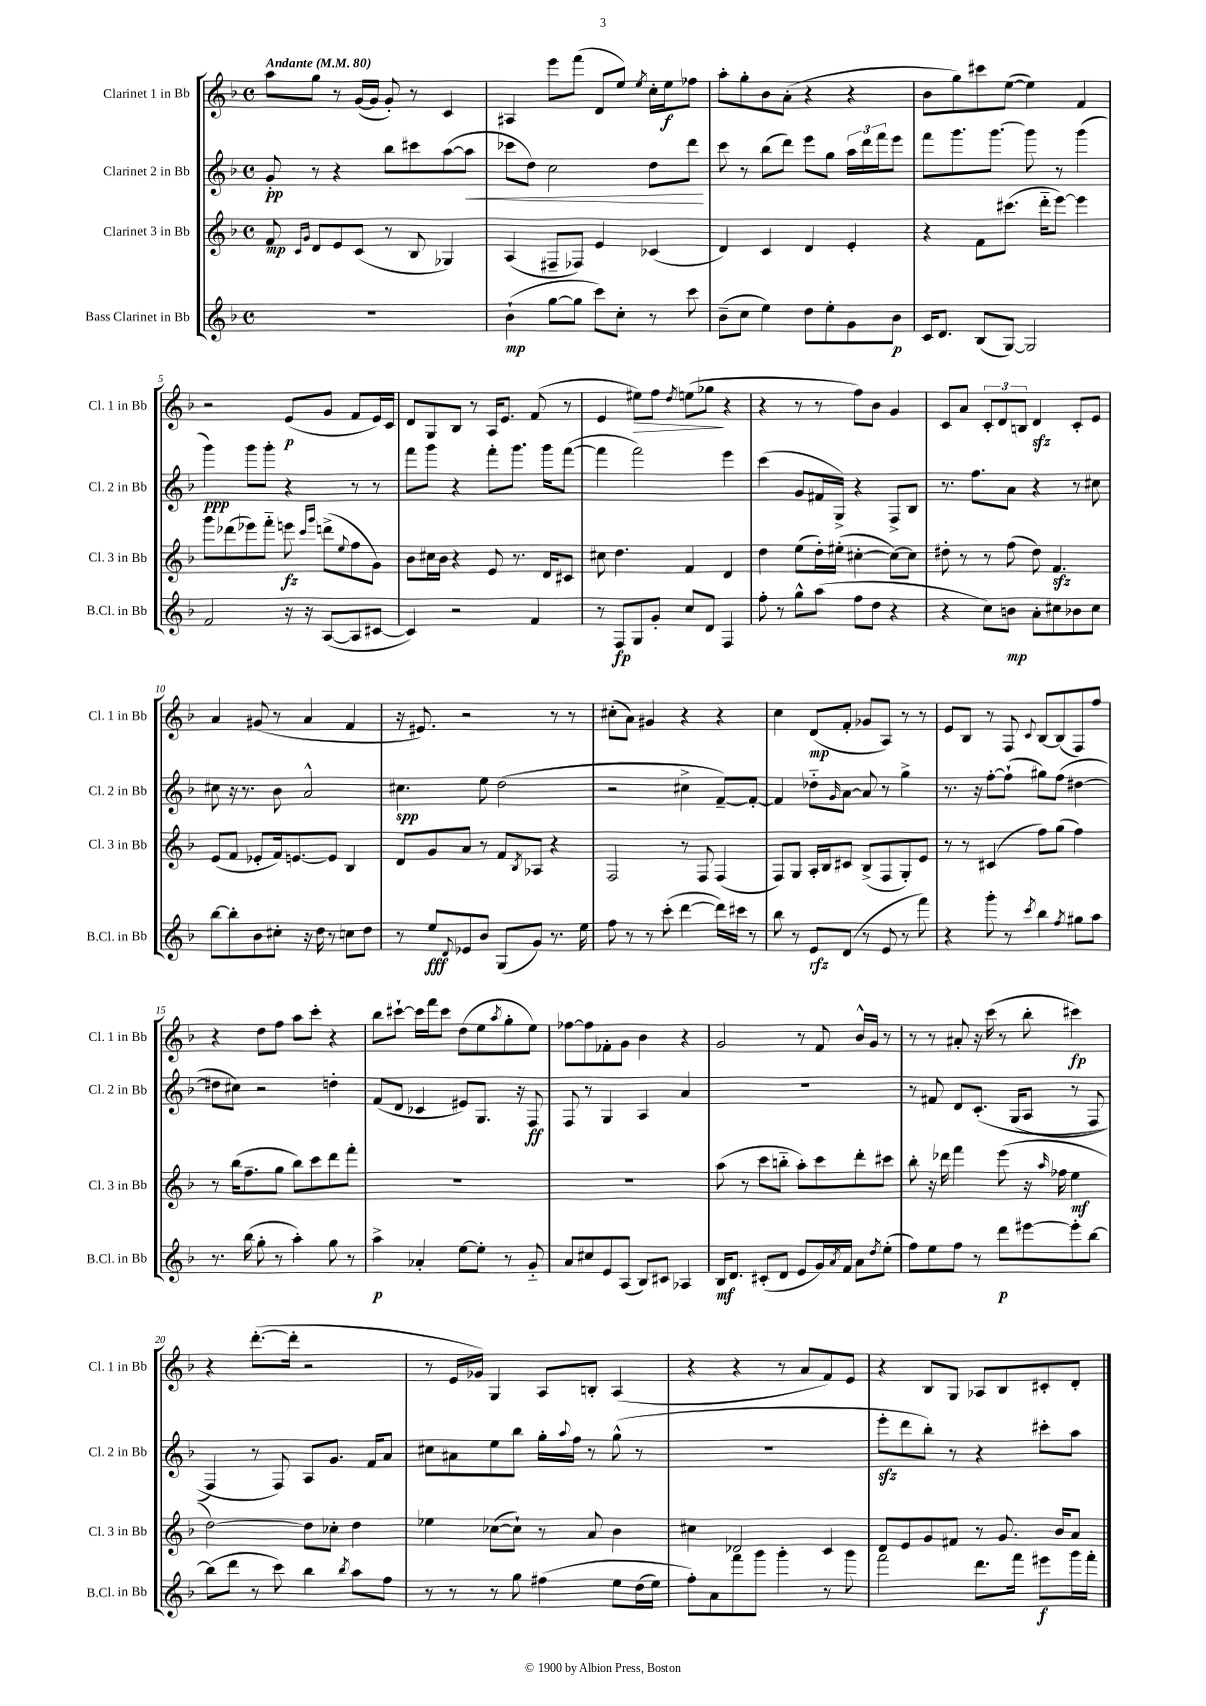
<<
\new StaffGroup <<
\new Staff = "s0" \with { instrumentName = "Clarinet 1 in Bb" shortInstrumentName = "Cl. 1 in Bb" } {
    \clef treble \key f \major \defaultTimeSignature \time 4/4 \tempo "Andante" 4 = 80
    a''8 g''8 r8 g'16~( g'16 g'8-.) r8 c'4 |
    ais4 e'''8 f'''8( d'8 e''8) \acciaccatura { e''8 } c''16-. e''16\f fes''8 |
    a''8-. g''8-. bes'8 a'8-.( r4 r4 |
    bes'8 g''8) cis'''8 e''8~( e''4) f'4 |
    r2 e'8\p( g'8 f'8 e'16) c'16 |
    d'8 g8 bes8 r8 a16 e'8. f'8( r8 |
    e'4 eis''8\>) f''8 \acciaccatura { d''8 } e''8( ges''8\! r4 |
    r4 r8 r8 f''8) bes'8 g'4 |
    c'8 a'8 \tuplet 3/2 { c'8-. d'8 b8 } d'4\sfz c'8-. e'8 |
    a'4 gis'8( r8 a'4 f'4 |
    r16 eis'8.) r2 r8 r8 |
    cis''8-.( a'8) gis'4 r4 r4 |
    c''4 d'8\mp( f'8-. ges'8 a8) r8 r8 |
    e'8 bes8 r8 f8 \appoggiatura { c'8 } bes8~ bes8( f8) f''8 |
    r4 d''8 f''8 a''8 c'''8-. r4 |
    bes''8 cis'''8~-! cis'''16 f'''16 cis'''8 d''8( e''8 \acciaccatura { a''8 } g''8-. e''8) |
    fes''8~ fes''8 fes'8-. g'8 bes'4 r4 |
    g'2 r8 f'8 bes'16-^ g'16 r8 |
    r8 r8 ais'8-. r16 c'''16( r8 bes''8-. cis'''4\fp) |
    r4 d'''8.~-.( d'''16-. r2 |
    r8 e'16 ges'16) g4 a8 b8-. a4( |
    r4 r4 r8 a'8 f'8) e'8 |
    r4 bes8 g8 aes8 bes8 cis'8-. d'8-. \bar "|." |
}
\new Staff = "s1" \with { instrumentName = "Clarinet 2 in Bb" shortInstrumentName = "Cl. 2 in Bb" } {
    \clef treble \key f \major \defaultTimeSignature \time 4/4
    g'8-.\pp r8 r4 bes''8 cis'''8 a''8~( a''8\< |
    ces'''8 d''8) c''2 d''8 d'''8\! |
    c'''8 r8 bes''8( d'''8) e'''8 g''8 \tuplet 3/2 { a''16 d'''16 f'''16 } e'''8 |
    f'''8 g'''8. g'''8.~ g'''8 r8 g'''4( |
    g'''4\ppp) g'''8 g'''8-. r4 r8 r8 |
    f'''8 g'''8 r4 f'''8-. g'''8. g'''16 f'''8~( |
    f'''4 f'''2) e'''4 |
    c'''4( g'8 fis'16 g16->) r4 f8-> bes8 |
    r8. f''8. a'8 r4 r8 cis''8 |
    cis''8 r16 r8. bes'8 a'2-^ |
    cis''4.\spp e''8 d''2( |
    r2 cis''4-> f'8~--) f'8~-. |
    f'4 des''8-_ \grace { g'16 } a'8~ a'8 r8 g''4-> |
    r8. r16 f''8~-. f''8-!( gis''8) f''8( dis''4~ |
    dis''8 cis''8) r2 d''4-. |
    f'8( d'8 ces'4 eis'8) g8. r16 f8\ff |
    f8 r8 g4 a4 a'4 |
    R1 |
    r8 fis'8 d'8 c'8.-.\( g16( a8 r8 f8 |
    f4) r8 f8\) a8 g'8. f'16 a'8 |
    cis''8 ais'8 e''8 bes''8 g''16-. \appoggiatura { a''8 } f''16 r8 g''8-^( r8 |
    R1 |
    e'''8-.\sfz d'''8 bes''8-.) r8 r4 cis'''8-. a''8 \bar "|." |
}
\new Staff = "s2" \with { instrumentName = "Clarinet 3 in Bb" shortInstrumentName = "Cl. 3 in Bb" } {
    \clef treble \key f \major \defaultTimeSignature \time 4/4
    f'8\mp \grace { c'16 g'16 } d'8 e'8 c'8( r8 bes8 ges4) |
    a4( fis8-- fes8) e'4 ces'4( |
    d'4) c'4 d'4 e'4-. |
    r4 f'8 cis'''8.( d'''16-_ e'''8~) e'''4 |
    g'''8 des'''8( ees'''8) f'''8-_ e'''8\fz \grace { c'''16 g'''16 } d'''8->( \appoggiatura { e''8 } f''8 g'8) |
    bes'8 cis''16 bes'16 r4 e'8 r8. d'16 cis'8 |
    cis''8 d''4. f'4 d'4 |
    d''4 e''8( d''16-.) eis''16-.( cis''4~-. cis''8~) cis''8 |
    dis''8-. r8 r8 f''8( dis''8) f'4.\sfz |
    e'8( f'8 ees'8-. f'16) e'8.~ e'8 bes4 |
    d'8 g'8 a'8 r8 f'8 \acciaccatura { bes8 } aes8 r4 |
    f2 r8 f8 f4( |
    f8) g8 a16-. bes16 cis'8 bes8->( f8 g8-.) e'8 |
    r8 r8 cis'4( f''8) g''8( f''4) |
    r8 bes''16( f''8.-- g''8 bes''8) c'''8 d'''8 f'''8-. |
    R1 |
    R1 |
    a''8( r8 c'''8 b''8-_ a''8-.) c'''8 d'''8-. cis'''8 |
    bes''8-. r16 des'''16 f'''4 e'''8( r16 \grace { a''16 } fes''16 e''4\mf |
    d''2~) d''8 ces''8-. d''4 |
    ees''4 ces''8~( ces''8-!) r8 a'8 bes'4 |
    cis''4 des'2 c'4 |
    d'8 e'8 g'8 fis'8 r8 g'8. bes'16 a'8 \bar "|." |
}
\new Staff = "s3" \with { instrumentName = "Bass Clarinet in Bb" shortInstrumentName = "B.Cl. in Bb" } {
    \clef treble \key f \major \defaultTimeSignature \time 4/4
    R1 |
    bes'4-!\mp( g''8~ g''8 c'''8) c''8-. r8 c'''8 |
    bes'8--( c''8 e''4) d''8 e''8-. g'8 bes'8\p |
    c'16 d'8. bes8( g8~) g2 |
    f'2 r16 r16 a8~( a8 cis'8~ |
    cis'4) r2 f'4 |
    r8 f8\fp g8 g'8-. c''8 d'8 f4 |
    f''8-. r8 g''8-^ a''8( f''8 d''8 r4 |
    r4 c''8) b'8\mp a'8-. cis''8 bes'8 cis''8 |
    bes''8~ bes''8-. bes'8 cis''8-. r16 d''16 r8 c''8 d''8 |
    r8 e''8\fff \appoggiatura { d'8 } ees'8 bes'8 g8( g'8) r8. e''16 |
    f''8 r8 r8 c'''8-.( d'''4~ d'''16) cis'''16 r8 |
    bes''8 r8 e'8\rfz d'8( r8 e'8 r8 f'''8) |
    r4 g'''8-. r8 \acciaccatura { c'''8 } bes''4 \acciaccatura { f''8 } gis''8 a''8 |
    r8. bes''16( g''8-. r8 a''4-.) g''8 r8 |
    a''4->\p aes'4-. e''8~ e''8-. r8 g'8-_ |
    a'8 cis''8 e'8 a8( bes8) cis'8 aes4 |
    bes16\mf d'8. cis'8-.( d'8 e'8 g'16) \acciaccatura { a'8 } f'16 a'8 \acciaccatura { d''8 } e''8-.( |
    f''8) e''8 f''8 r8 d'''8\p eis'''8~ eis'''8-. bes''8~ |
    bes''8( d'''8 r8 c'''8) bes''4 \acciaccatura { bes''8 } a''8 f''8 |
    r8 r8 r8 g''8 fis''4\( e''8 d''16( e''16) |
    f''8-.\) a'8 f'''8 g'''8 g'''4-. r8 g'''8 |
    f'''2 d'''8. f'''16 eis'''8\f g'''16 f'''16-. \bar "|." |
}
>>
>>
